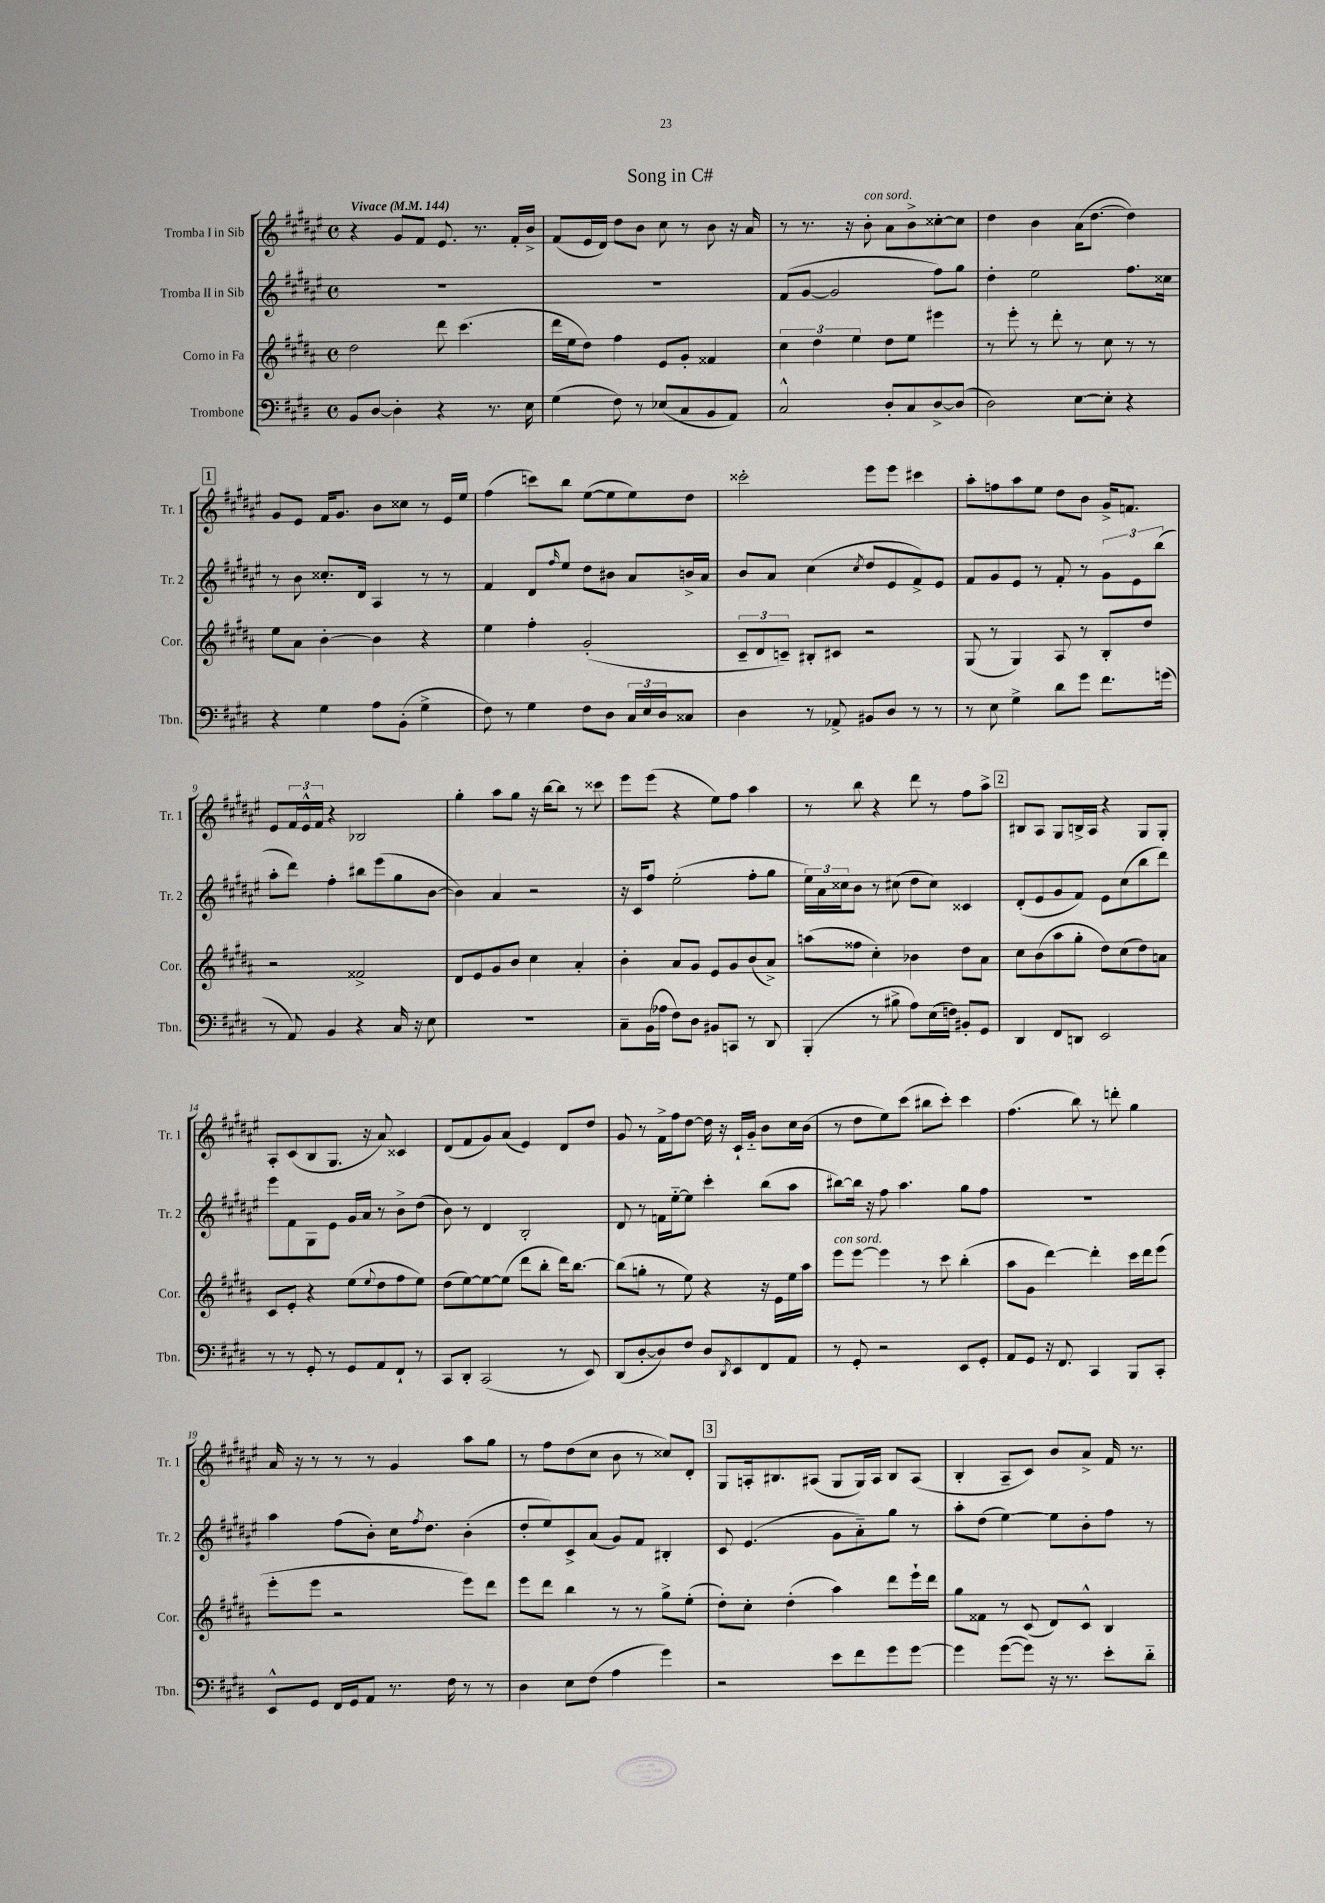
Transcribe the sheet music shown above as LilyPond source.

\header { title = "Song in C#" }
<<
\new StaffGroup <<
\new Staff = "s0" \with { instrumentName = "Tromba I in Sib" shortInstrumentName = "Tr. 1" } {
    \clef treble \key fis \major \defaultTimeSignature \time 4/4 \tempo "Vivace" 4 = 144
    r4 gis'8 fis'8 eis'8. r8. fis'16-. b'16-> |
    fis'8( eis'16 dis'16) dis''8 b'8 cis''8 r8 b'8 r16 ais'16 |
    r8 r8. r16 b'8-.^\markup { \italic "con sord." } ais'8 b'8-> cisis''8~-. cisis''8 |
    dis''4 b'4 ais'16( dis''8.~ dis''4) |
    \mark \markup { \box "1" } gis'8 eis'8 fis'16 gis'8. b'8 cisis''8 r8 eis'16 eis''16 |
    fis''4( c'''8) b''8 eis''8~( eis''8 eis''8) dis''8 |
    cisis'''2-. eis'''8 eis'''8 cis'''4 |
    ais''8-. f''8 ais''8 eis''8 dis''8 b'8 gis'16-> f'8. |
    eis'8 \tuplet 3/2 { fis'16 eis'16-^ fis'16 } r4 bes2 |
    gis''4-. ais''8 gis''8 r16 b''16~ b''8 r8 cisis'''8 |
    eis'''8 eis'''8( r4 eis''8) fis''8 ais''4 |
    r8 b''8 r4 dis'''8 r8 fis''8 ais''8-> |
    \mark \markup { \box "2" } bis8 ais8 gis8 b16-> ais16 r4 gis8 gis8-. |
    ais8-. cis'8( b8 gis8. r16 ais'8) cisis'4 |
    dis'8( fis'8 gis'8) ais'8( eis'4) dis'8 dis''8 |
    gis'8 r8 fis'16-> fis''16 dis''8~ dis''16 r16 cis'16-! gis'16-_ b'8 cis''16 b'16( |
    r8 dis''8 eis''8) cis'''8( bis''8 cis'''8-.) cis'''4 |
    fis''4.( b''8) r8 d'''8-. gis''4 |
    ais'16 r16 r8 r8 r8 gis'4 ais''8 gis''8 |
    r8 fis''8 dis''8( cis''8 b'8 r8 cisis''8) dis'8-. |
    \mark \markup { \box "3" } gis8 a16-. bis8. ais8( gis8 gis16) ais16 bis8 ais8( |
    b4-. ais8-- cis'8) b'8 ais'8-> fis'16 r8. \bar "|." |
}
\new Staff = "s1" \with { instrumentName = "Tromba II in Sib" shortInstrumentName = "Tr. 2" } {
    \clef treble \key fis \major \defaultTimeSignature \time 4/4
    R1 |
    R1 |
    fis'8( gis'8~ gis'2 fis''8) gis''8 |
    dis''4-. eis''2 fis''8. cisis''16 |
    \mark \markup { \box "1" } r8 b'8 cisis''8.-. dis'16 ais4 r8 r8 |
    fis'4 dis'8 \grace { fis''16 } eis''8 dis''8 bis'8 ais'8 b'16-> ais'16 |
    b'8 ais'8 cis''4( \acciaccatura { cis''8 } dis''8 eis'8 fis'8->) eis'8 |
    fis'8 gis'8 eis'8 r8 fis'8-. r8 \tuplet 3/2 { gis'8 eis'8 b''8( } |
    ais''8-. dis'''8) fis''4-. bis''8 eis'''8( gis''8 b'8~ |
    b'4) ais'4 r2 |
    r16 cis'16 fis''8 eis''2-.( fis''8-. gis''8 |
    \tuplet 3/2 { eis''16) ais'16 cisis''16 } b'8 r8 cis''8( dis''8 cis''8) cisis'4 |
    \mark \markup { \box "2" } dis'8-.( eis'8 gis'8 fis'8) eis'8 cis''8( b''8 dis'''8) |
    eis'''8 fis'8 gis8 eis'8 gis'16 ais'16 r8 b'8-> dis''8( |
    b'8) r8 dis'4 b2-. |
    dis'8 r8 f'16 eis''16~-_ eis''8 cis'''4-. b''8( ais''8 |
    bis''8~) bis''16 r16 fis''8 ais''4. gis''8 fis''8 |
    R1 |
    ais''4 fis''8( b'8-.) cis''16 \acciaccatura { fis''8 } dis''8. b'4-.( |
    dis''8-. eis''8) cis'8-> ais'8( gis'8) fis'8 bis4-. |
    \mark \markup { \box "3" } cis'8 eis'4.( gis'8 ais'8-_) gis''8 r8 |
    ais''8-. dis''8( eis''4~) eis''8 b'8-. fis''8 r8 \bar "|." |
}
\new Staff = "s2" \with { instrumentName = "Corno in Fa" shortInstrumentName = "Cor." } {
    \clef treble \key b \major \defaultTimeSignature \time 4/4
    dis''2 dis'''8 cis'''4.( |
    dis'''16 e''16 dis''8) fis''4 e'8 gis'8-. fisis'4 |
    \tuplet 3/2 { cis''4 dis''4 e''4 } dis''8 e''8 eis'''4 |
    r8 e'''8-. r8 dis'''8-. r8 cis''8 r8 r8 |
    \mark \markup { \box "1" } e''8 ais'8 b'4~-. b'4 r4 |
    e''4 fis''4-. gis'2-.( |
    \tuplet 3/2 { cis'8-- dis'8 c'8--) } bis8-. cis'8 r2 |
    gis8( r8 gis4) ais8 r8 b8-. dis''8 |
    r2 fisis'2-> |
    dis'8 e'8 gis'8 b'8 cis''4 ais'4-. |
    b'4-. ais'8 gis'8 e'8 gis'8 b'8( ais'8->) |
    a''8( fisis''8 cis''4-.) bes'4 dis''8 ais'8 |
    \mark \markup { \box "2" } cis''8 b'8( ais''8 gis''8-. dis''8) cis''8( dis''8) a'8 |
    cis'8 e'8-. r4 e''8( \appoggiatura { e''8 } dis''8 fis''8 e''8) |
    dis''8( e''8~) e''8~ e''8( dis'''8 b''8-. dis'''16) b''8.~ |
    b''8( g''8-. r8 e''8) r4 r16 e'16 e''16 ais''16 |
    e'''8^\markup { \italic "con sord." } e'''8~ e'''4 r8 cis'''8 b''4-.( |
    ais''8 gis'8 dis'''4~) dis'''4-. cis'''16 dis'''16 e'''8( |
    e'''8-. e'''8 r2 e'''8) dis'''8 |
    e'''8 dis'''8 b''4 r8 r8 gis''8-> e''8-.( |
    \mark \markup { \box "3" } dis''8-.) cis''8-. dis''4-.( ais''4) dis'''8 e'''16-! dis'''16 |
    gis''8 fisis'8 r8 cis'8( dis'8) cis'8-^ b4 \bar "|." |
}
\new Staff = "s3" \with { instrumentName = "Trombone" shortInstrumentName = "Tbn." } {
    \clef bass \key e \major \defaultTimeSignature \time 4/4
    b,8 dis8~ dis4-. r4 r8. e16 |
    gis4( fis8) r8 ees8( cis8 b,8 a,8) |
    cis2-^ dis8-. cis8 dis8~-> dis8( |
    dis2) e8~ e8-. r4 |
    \mark \markup { \box "1" } r4 gis4 a8 b,8-.( gis4-> |
    fis8) r8 gis4 fis8 dis8 \tuplet 3/2 { cis16 e16 dis16 } cisis8 |
    dis4 r8 aes,8-> bis,8 dis8 r8 r8 |
    r8 e8 gis4-> dis'8 gis'8 fis'8. g'16( |
    r8 a,8) b,4 r4 cis16 r16 e8 |
    R1 |
    cis8-- b,16( aes16 fis8) dis8 bis,8 c,8 r8 dis,8 |
    b,,4-.( r8 bis8-> a8) e16( f16) bis,8-. gis,8 |
    \mark \markup { \box "2" } dis,4 fis,8 d,8 e,2 |
    r8 r8 gis,8-. r8 gis,8 a,8 fis,8-! r8 |
    cis,8 dis,8-. cis,2( r8 e,8) |
    dis,8( dis8~-. dis8) fis8 dis8 \acciaccatura { dis,8 } e,8 fis,8 a,8 |
    r8 gis,8-. r2 e,8 gis,8-. |
    a,8 gis,8 r16 fis,8. cis,4 b,,8 cis,8-. |
    e,8-^ gis,8 fis,16 gis,16 a,8 r8. fis16 r8 r8 |
    dis4 e8 fis8( a4 gis'4) |
    \mark \markup { \box "3" } r2 e'8 fis'8 gis'8 gis'8~ |
    gis'4 gis'8~( gis'8) r16 r8. e'8-. dis'8-_ \bar "|." |
}
>>
>>
